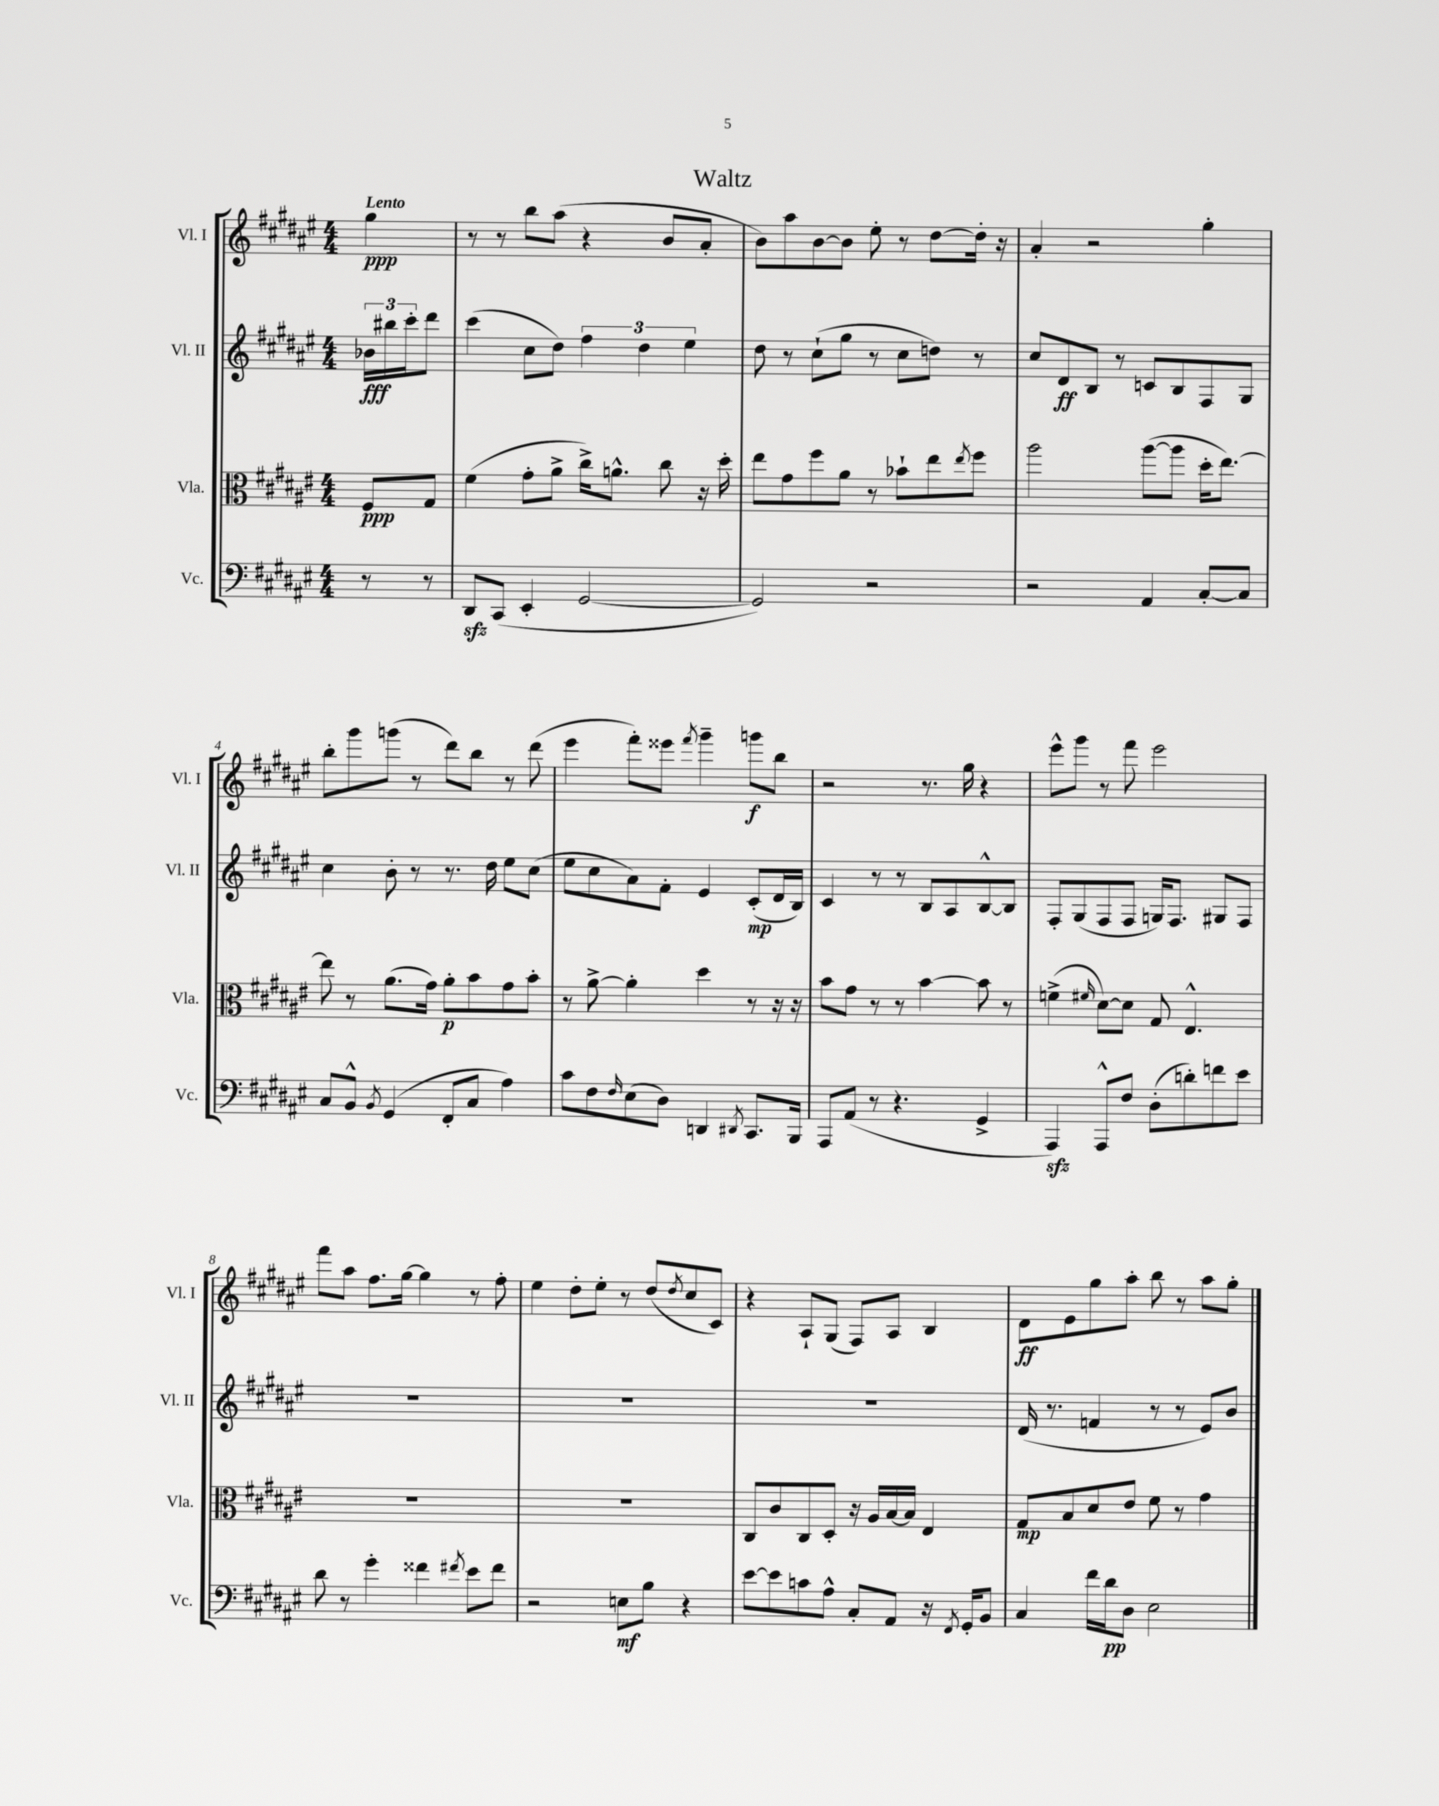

**kern	**dynam	**kern	**dynam	**kern	**dynam	**kern	**dynam
*part4	*part4	*part3	*part3	*part2	*part2	*part1	*part1
*staff4	*staff4	*staff3	*staff3	*staff2	*staff2	*staff1	*staff1
*I"Vc.	*	*I"Vla.	*	*I"Vl. II	*	*I"Vl. I	*
*I'Vc.	*	*I'Vla.	*	*I'Vl. II	*	*I'Vl. I	*
*clefF4	*	*clefC3	*	*clefG2	*	*clefG2	*
*k[f#c#g#d#a#e#]	*	*k[f#c#g#d#a#e#]	*	*k[f#c#g#d#a#e#]	*	*k[f#c#g#d#a#e#]	*
*M4/4	*	*M4/4	*	*M4/4	*	*M4/4	*
=	=	=	=	=	=	=	=
!	!	!	!	!	!	!LO:TX:a:B:t=Lento	!
8r	.	8F#/L	ppp	24b-X\LL	fff	4gg#\	ppp
.	.	.	.	24bb#X\	.	.	.
.	.	.	.	24ccc#'\J	.	.	.
8r	.	8G#/J	.	8ddd#\J	.	.	.
=1	=1	=1	=1	=1	=1	=1	=1
8DD#zz/L	.	(4f#\	.	(4ccc#\	.	8r	.
(8CC#/J	.	.	.	.	.	8r	.
4EE#'/	.	8g#'\L	.	8cc#\L	.	8bb\L	.
.	.	8a#^\J	.	8dd#\J)	.	(8aa#\J	.
[2GG#/	.	16cc#^\KL)	.	6ff#\	.	4r	.
.	.	8.an^^\J	.	.	.	.	.
.	.	.	.	6dd#\	.	.	.
.	.	8cc#\	.	.	.	8b/L	.
.	.	.	.	6ee#\	.	.	.
.	.	16r	.	.	.	8a#'/J	.
.	.	16dd#'\	.	.	.	.	.
=2	=2	=2	=2	=2	=2	=2	=2
2GG#/])	.	8ee#\L	.	8dd#\	.	8b\L)	.
.	.	8g#\	.	8r	.	8aa#\	.
.	.	8ff#\	.	(8cc#`\L	.	[8b\	.
.	.	8a#\J	.	8gg#\J	.	8b\J]	.
2r	.	8r	.	8r	.	8ee#'\	.
.	.	8b-X`\L	.	8cc#\L	.	8r	.
.	.	8ee#\	.	8ddn\J)	.	[8dd#\L	.
.	.	8qee#/	.	.	.	.	.
.	.	8ff#\J	.	8r	.	16dd#'\Jk]	.
.	.	.	.	.	.	16r	.
=3	=3	=3	=3	=3	=3	=3	=3
2r	.	2aa#\	.	8cc#/L	.	4a#'/	.
.	.	.	.	8d#/	ff	.	.
.	.	.	.	8B/J	.	2r	.
.	.	.	.	8r	.	.	.
4AA#/	.	([8aa#\L	.	8cn/L	.	.	.
.	.	8aa#\J]	.	8B/	.	.	.
[8C#'/L	.	16dd#'\KL	.	8F#/	.	4gg#'\	.
.	.	[8.ee#\J)	.	.	.	.	.
8C#/J]	.	.	.	8G#/J	.	.	.
!!LO:LB:g=z
=4	=4	=4	=4	=4	=4	=4	=4
8C#/L	.	8ee#\]	.	4cc#\	.	8bb'\L	.
8BB^^/J	.	8r	.	.	.	8ggg#\	.
8qBB/	.	.	.	.	.	.	.
(4GG#/	.	(8.a#\L	.	8b'\	.	(8gggn\J	.
.	.	.	.	8r	.	8r	.
.	.	16g#\Jk)	.	.	.	.	.
8FF#'/L	.	8a#'\L	p	8.r	.	8ddd#\L)	.
8C#/J	.	8b\	.	.	.	8bb\J	.
.	.	.	.	16dd#\	.	.	.
4A#\)	.	8g#\	.	8ee#\L	.	8r	.
.	.	8b'\J	.	(8cc#\J	.	(8ddd#\	.
=5	=5	=5	=5	=5	=5	=5	=5
8c#\L	.	8r	.	8ee#\L	.	4eee#\	.
8F#\	.	[8a#^\	.	8cc#\	.	.	.
16qqF#/	.	.	.	.	.	.	.
(8E#\	.	4a#'\]	.	8a#\)	.	8fff#'\L)	.
8D#\J)	.	.	.	8f#'\J	.	8eee##X\J	.
.	.	.	.	.	.	8qfff#/	.
4DDn/	.	4dd#\	.	4e#/	.	4ggg#~\	.
8qDD#X/	.	.	.	.	.	.	.
8.CC#/L	.	8r	.	(8c#'/L	mp	8gggn\L	f
.	.	16r	.	16d#/L	.	8bb\J	.
16BBB/Jk	.	16r	.	16B/JJ)	.	.	.
=6	=6	=6	=6	=6	=6	=6	=6
8AAA#/L	.	8b\L	.	4c#/	.	2r	.
(8AA#/J	.	8g#\J	.	.	.	.	.
8r	.	8r	.	8r	.	.	.
4.r	.	8r	.	8r	.	.	.
.	.	[4b\	.	8B/L	.	8.r	.
.	.	.	.	8A#/	.	.	.
.	.	.	.	.	.	16gg#\	.
4GG#^/	.	8b\]	.	[8B^^/	.	4r	.
.	.	8r	.	8B/J]	.	.	.
=7	=7	=7	=7	=7	=7	=7	=7
4AAA#zz/)	.	(4fn^\	.	8F#'/L	.	8eee#^^\L	.
.	.	.	.	(8G#/	.	8ggg#\J	.
.	.	16qqf#X/	.	.	.	.	.
8AAA#^^/L	.	[8d#\L)	.	8F#/	.	8r	.
8F#/J	.	8d#\J]	.	8F#/J	.	8fff#\	.
(8D#'\L	.	8G#/	.	16Gn/KL)	.	2eee#\	.
.	.	.	.	8.F#/J	.	.	.
8dn'\)	.	4.E#^^/	.	.	.	.	.
8fn\	.	.	.	8G#X/L	.	.	.
8e#\J	.	.	.	8F#/J	.	.	.
!!LO:LB:g=z
=8	=8	=8	=8	=8	=8	=8	=8
8d#\	.	1r	.	1r	.	8fff#\L	.
8r	.	.	.	.	.	8aa#\J	.
4g#'\	.	.	.	.	.	8.ff#\L	.
.	.	.	.	.	.	[16gg#\Jk	.
4f##X\	.	.	.	.	.	4gg#\]	.
8qf#X/	.	.	.	.	.	.	.
8e#\L	.	.	.	.	.	8r	.
8f#\J	.	.	.	.	.	8ff#'\	.
=9	=9	=9	=9	=9	=9	=9	=9
2r	.	1r	.	1r	.	4ee#\	.
.	.	.	.	.	.	8dd#'\L	.
.	.	.	.	.	.	8ee#'\J	.
8En\L	mf	.	.	.	.	8r	.
8B\J	.	.	.	.	.	(8dd#/L	.
.	.	.	.	.	.	8qdd#/	.
4r	.	.	.	.	.	8cc#/	.
.	.	.	.	.	.	8c#/J)	.
=10	=10	=10	=10	=10	=10	=10	=10
[8e#\L	.	8C#/L	.	1r	.	4r	.
8e#\]	.	8c#/	.	.	.	.	.
8cn\	.	8C#/	.	.	.	8A#`/L	.
8A#^^\J	.	8D#'/J	.	.	.	(8G#/J	.
8C#'/L	.	16r	.	.	.	8F#/L)	.
.	.	16A#/LL	.	.	.	.	.
8AA#/J	.	[16B/	.	.	.	8A#/J	.
.	.	16B/JJ]	.	.	.	.	.
16r	.	4E#/	.	.	.	4B/	.
8qFF#/	.	.	.	.	.	.	.
16GG#'/KL	.	.	.	.	.	.	.
8BB/J	.	.	.	.	.	.	.
=11	=11	=11	=11	=11	=11	=11	=11
4C#/	.	8G#/L	mp	(16d#/	.	8d#\L	ff
.	.	.	.	8.r	.	.	.
.	.	8B/	.	.	.	8e#\	.
16f#\LL	.	8d#/	.	4fn/	.	8gg#\	.
16d#\J	pp	.	.	.	.	.	.
8D#\J	.	8e#/J	.	.	.	8aa#'\J	.
2E#\	.	8f#\	.	8r	.	8bb\	.
.	.	8r	.	8r	.	8r	.
.	.	4g#\	.	8e#/L)	.	8aa#\L	.
.	.	.	.	8b/J	.	8gg#'\J	.
==	==	==	==	==	==	==	==
*-	*-	*-	*-	*-	*-	*-	*-
